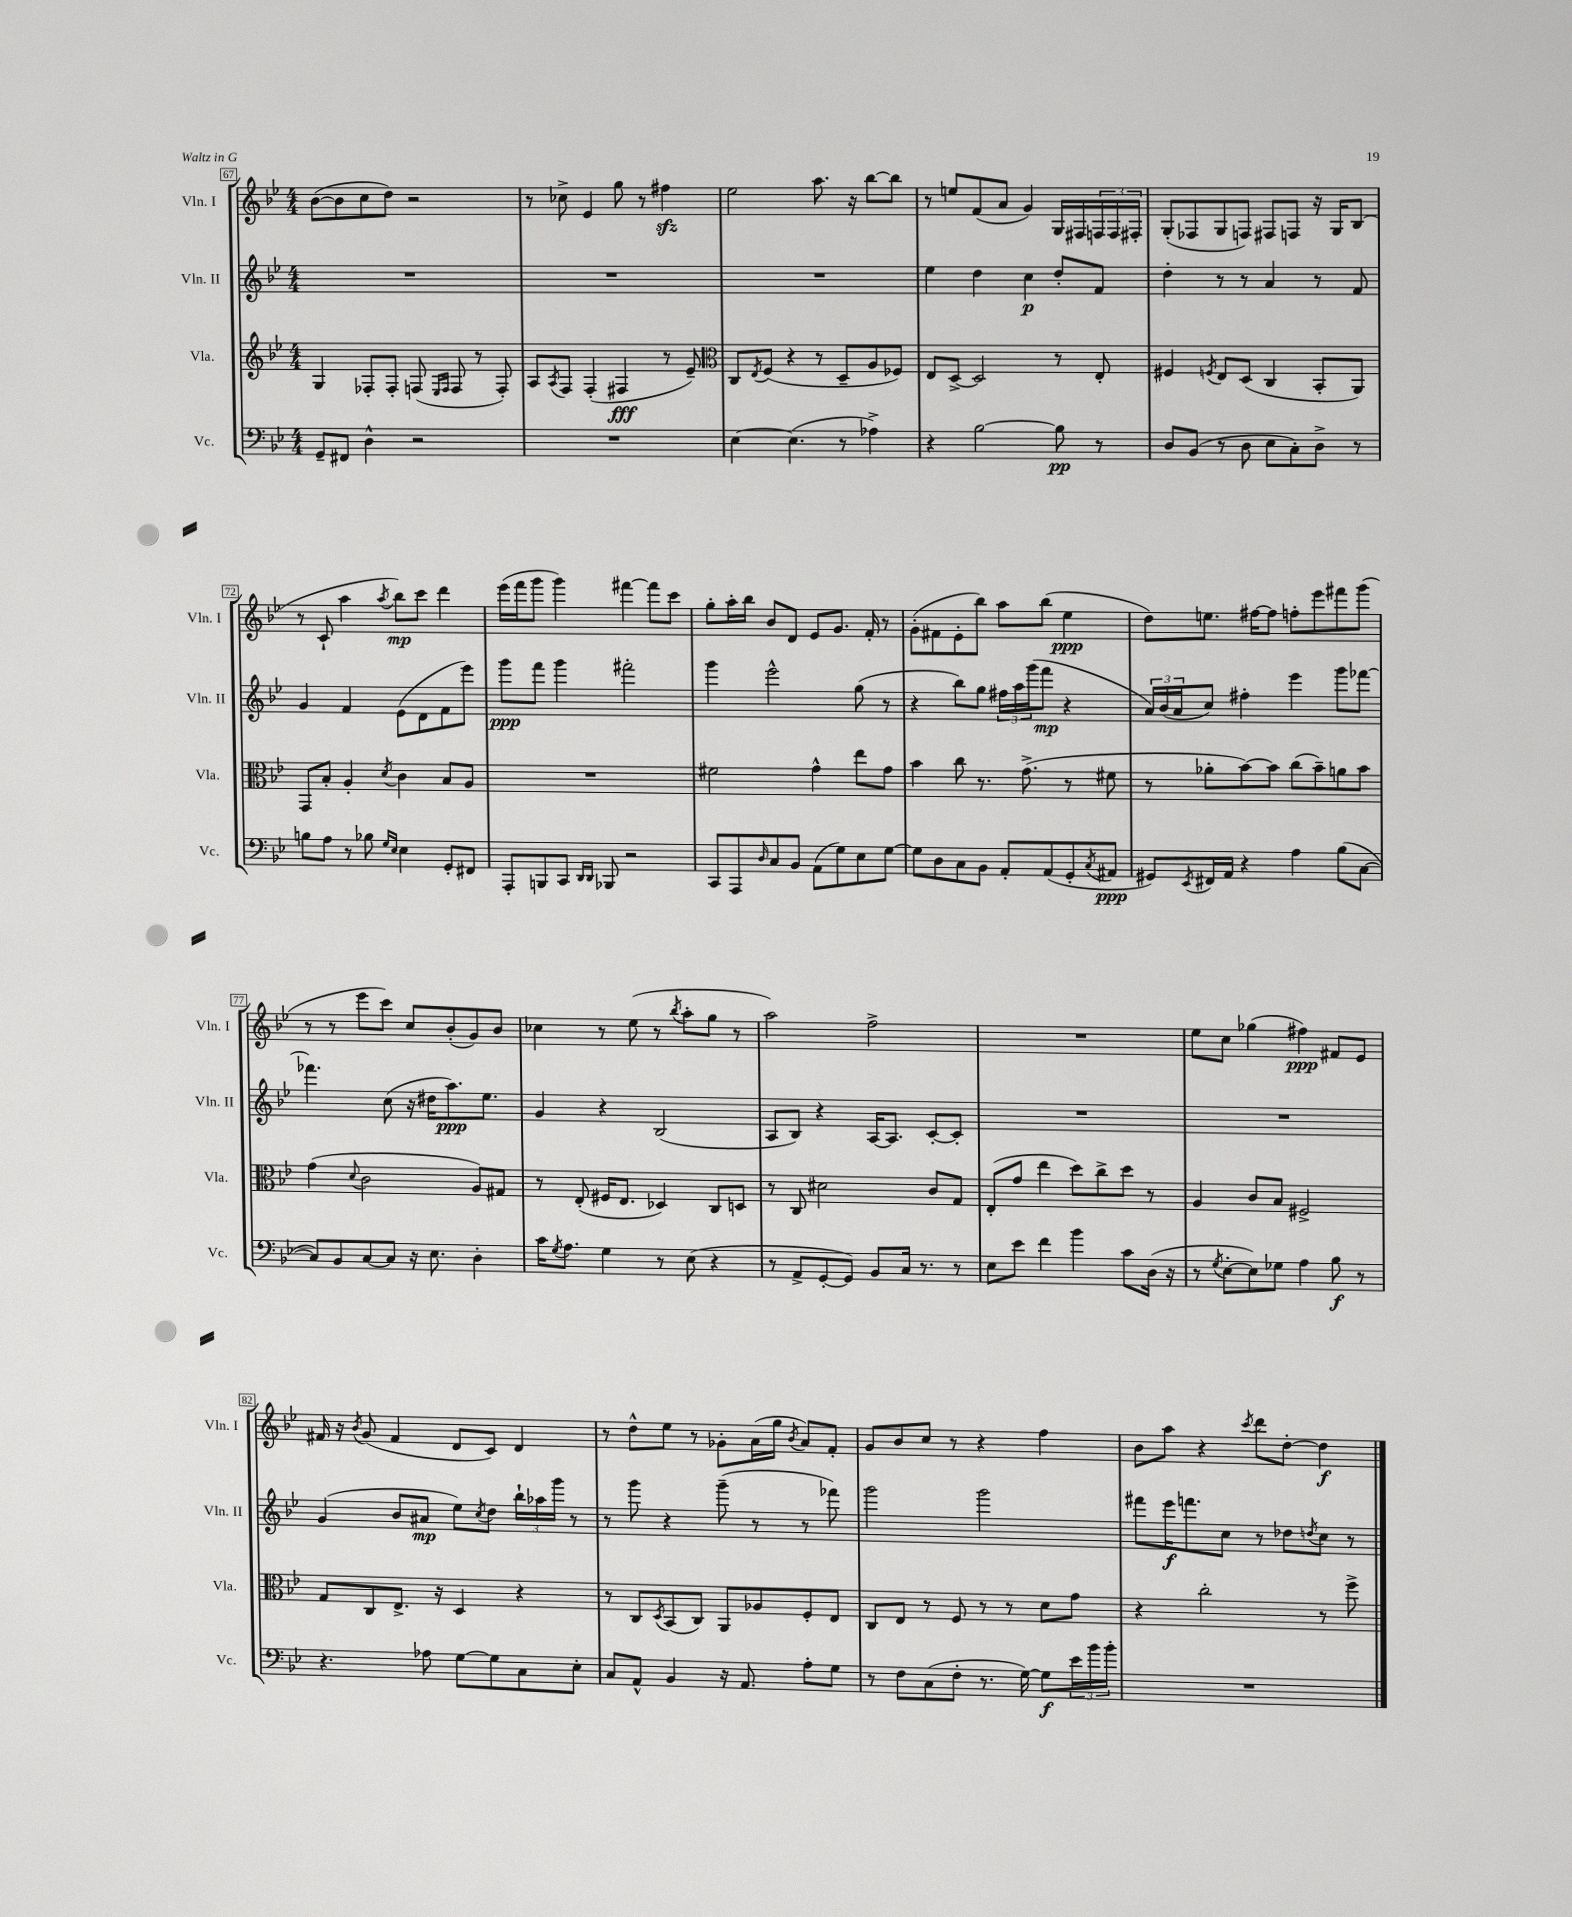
<<
\new StaffGroup <<
\new Staff = "s0" \with { instrumentName = "Vln. I" shortInstrumentName = "Vln. I" } {
    \clef treble \key bes \major \numericTimeSignature \time 4/4
    bes'8~( bes'8 c''8 d''8) r2 |
    r8 ces''8-> ees'4 g''8 r8 fis''4\sfz |
    ees''2 a''8. r16 bes''8~ bes''8 |
    r8 e''8 f'8( a'8 g'4) g16 fis16 \tuplet 3/2 { f16 f16 fis16-. } |
    g8-.( fes8 g8 f8) fis8 f8 r16 g16 bes8( |
    r8 c'8-! a''4 \acciaccatura { a''8 } bes''8\mp) c'''8 d'''4 |
    ees'''16( f'''16 g'''8 g'''4) fis'''4~ fis'''8 c'''8 |
    g''8-. a''16-. bes''16 bes'8 d'8 ees'8 g'8. f'16-. r8 |
    g'8-.( fis'8 ees'8-. bes''8) a''8 bes''8( ees''4\ppp |
    d''8) e''8. fis''16~ fis''8 f''8-. ees'''8 fis'''8 g'''8( |
    r8 r8 ees'''8 c'''8) c''8 bes'8-.( g'8) bes'8 |
    ces''4 r8 ees''8( r8 \acciaccatura { bes''8 } a''8-. g''8 r8 |
    a''2) f''2-> |
    R1 |
    ees''8 c''8 ges''4( fis''4\ppp) fis'8 ees'8 |
    fis'16 r16 \acciaccatura { bes'8 } g'8( fis'4 d'8 c'8) d'4 |
    r8 d''8-^ ees''8 r8 ges'8-. a'16( g''16 \acciaccatura { bes'8 } a'8) f'8-. |
    g'8 bes'8 c''8 r8 r4 f''4 |
    bes'8 a''8 r4 \acciaccatura { c'''8 } d'''8 d''8~-. d''4\f \bar "|." |
}
\new Staff = "s1" \with { instrumentName = "Vln. II" shortInstrumentName = "Vln. II" } {
    \clef treble \key bes \major \numericTimeSignature \time 4/4
    R1 |
    R1 |
    R1 |
    ees''4 d''4 c''4\p d''8-. f'8 |
    d''4-. r8 r8 a'4 r8 f'8 |
    g'4 f'4 ees'8( d'8 f'8 ees'''8) |
    g'''8\ppp f'''8 g'''4 fis'''2-. |
    g'''4 ees'''2-^ g''8( r8 |
    r4 bes''8) g''8 \tuplet 3/2 { fis''16 a''16 g'''16( } f'''8\mp r4 |
    \tuplet 3/2 { a'16) bes'16( a'16 } c''8) fis''4-. ees'''4 g'''8 fes'''8~ |
    fes'''4. c''8( r16 dis''16 a''8.\ppp) ees''8. |
    g'4 r4 bes2( |
    a8 bes8) r4 a16~ a8. c'8~-. c'8-. |
    R1 |
    R1 |
    g'4( bes'8 ais'8\mp ees''8) \acciaccatura { c''8 } d''8 \tuplet 3/2 { bes''16-! aes''16 g'''16 } r8 |
    r8 g'''8 r4 g'''8--( r8 r8 fes'''8) |
    g'''2 g'''2 |
    fis'''8 ees'''16\f f'''8. c''8 r8 des''8 \acciaccatura { d''8 } c''8 r8 \bar "|." |
}
\new Staff = "s2" \with { instrumentName = "Vla." shortInstrumentName = "Vla." } {
    \clef treble \key bes \major \numericTimeSignature \time 4/4
    g4 fes8-. fes8-. f8( \grace { ees16 f16 } f8 r8 f8-.) |
    a8 \acciaccatura { a8 } f8 f4-.( fis4\fff r8 ees'8--) |
    \clef alto c8 \acciaccatura { ees8 } f8( r4 r8 d8-- a8 fes8) |
    ees8 d8~-> d2 r8 ees8-. |
    fis4 \acciaccatura { f8 } ees8 d8( c4 bes,8-. a,8) |
    g,8 bes8-. a4-. \acciaccatura { d'8 } c'4 bes8 a8 |
    R1 |
    fis'2 g'4-^ ees''8 g'8 |
    bes'4 c''8 r8. g'8.->( r8 fis'8 |
    r8 aes'8-. bes'8~) bes'8 c''8( bes'8--) a'8 bes'8 |
    g'4( \appoggiatura { d'8 } c'2 a8) gis8 |
    r8 ees8-.( fis16 ees8. des4) c8 d8 |
    r8 c8 dis'2 c'8 g8 |
    ees8-.( g'8 ees''4 d''8) c''8-> d''8 r8 |
    a4 c'8 bes8 fis2-> |
    g8 c8 ees8.-> r16 d4 r4 |
    r8 c8 \acciaccatura { d8 } bes,8( c8) a,8 aes8 f8-. ees8 |
    c8 ees8 r8 f8 r8 r8 d'8 g'8 |
    r4 c''2-. r8 f''8-> \bar "|." |
}
\new Staff = "s3" \with { instrumentName = "Vc." shortInstrumentName = "Vc." } {
    \clef bass \key bes \major \numericTimeSignature \time 4/4
    g,8-- fis,8 d4-^ r2 |
    R1 |
    ees4~ ees4.( r8 aes4->) |
    r4 bes2~ bes8\pp r8 |
    d8 bes,8( r8 d8 ees8 c8-.) d8-> r8 |
    b8 a8 r8 bes8 \grace { g16 ees16 } ees4 g,8-. fis,8 |
    a,,8-. b,,8 c,8 \grace { d,16 d,16 } bes,,8 r2 |
    c,8 a,,8 \grace { d16 } c8 bes,8 a,8( g8) ees8 g8~ |
    g8 d8 c8 bes,8 a,8-. a,8( g,8-. \acciaccatura { c8 } ais,8\ppp |
    gis,8) \acciaccatura { ees,8 } fis,16 a,16 r4 a4 bes8( c8~ |
    c8) bes,8 c8~ c8 r16 ees8. d4-. |
    c'16 \acciaccatura { g8 } a8. g4 r8 ees8( r4 |
    r8 a,8-> g,8~-. g,8) bes,8 c16 r8. r8 |
    ees8 ees'8 f'4 bes'4 c'8 d16( r16 |
    r8 \acciaccatura { g8 } ees8~-. ees8) ges8 a4 bes8\f r8 |
    r4. aes8 g8~ g8 c8 ees8-. |
    c8 a,8-^ bes,4 r16 a,8. a8-. g8 |
    r8 f8 c8( f8-. r8. g16~) g8\f \tuplet 3/2 { ees'16 bes'16 bes'16-. } |
    R1 \bar "|." |
}
>>
>>
\layout { \context { \Score currentBarNumber = #67 \override BarNumber.stencil = #(make-stencil-boxer 0.1 0.3 ly:text-interface::print) } }
